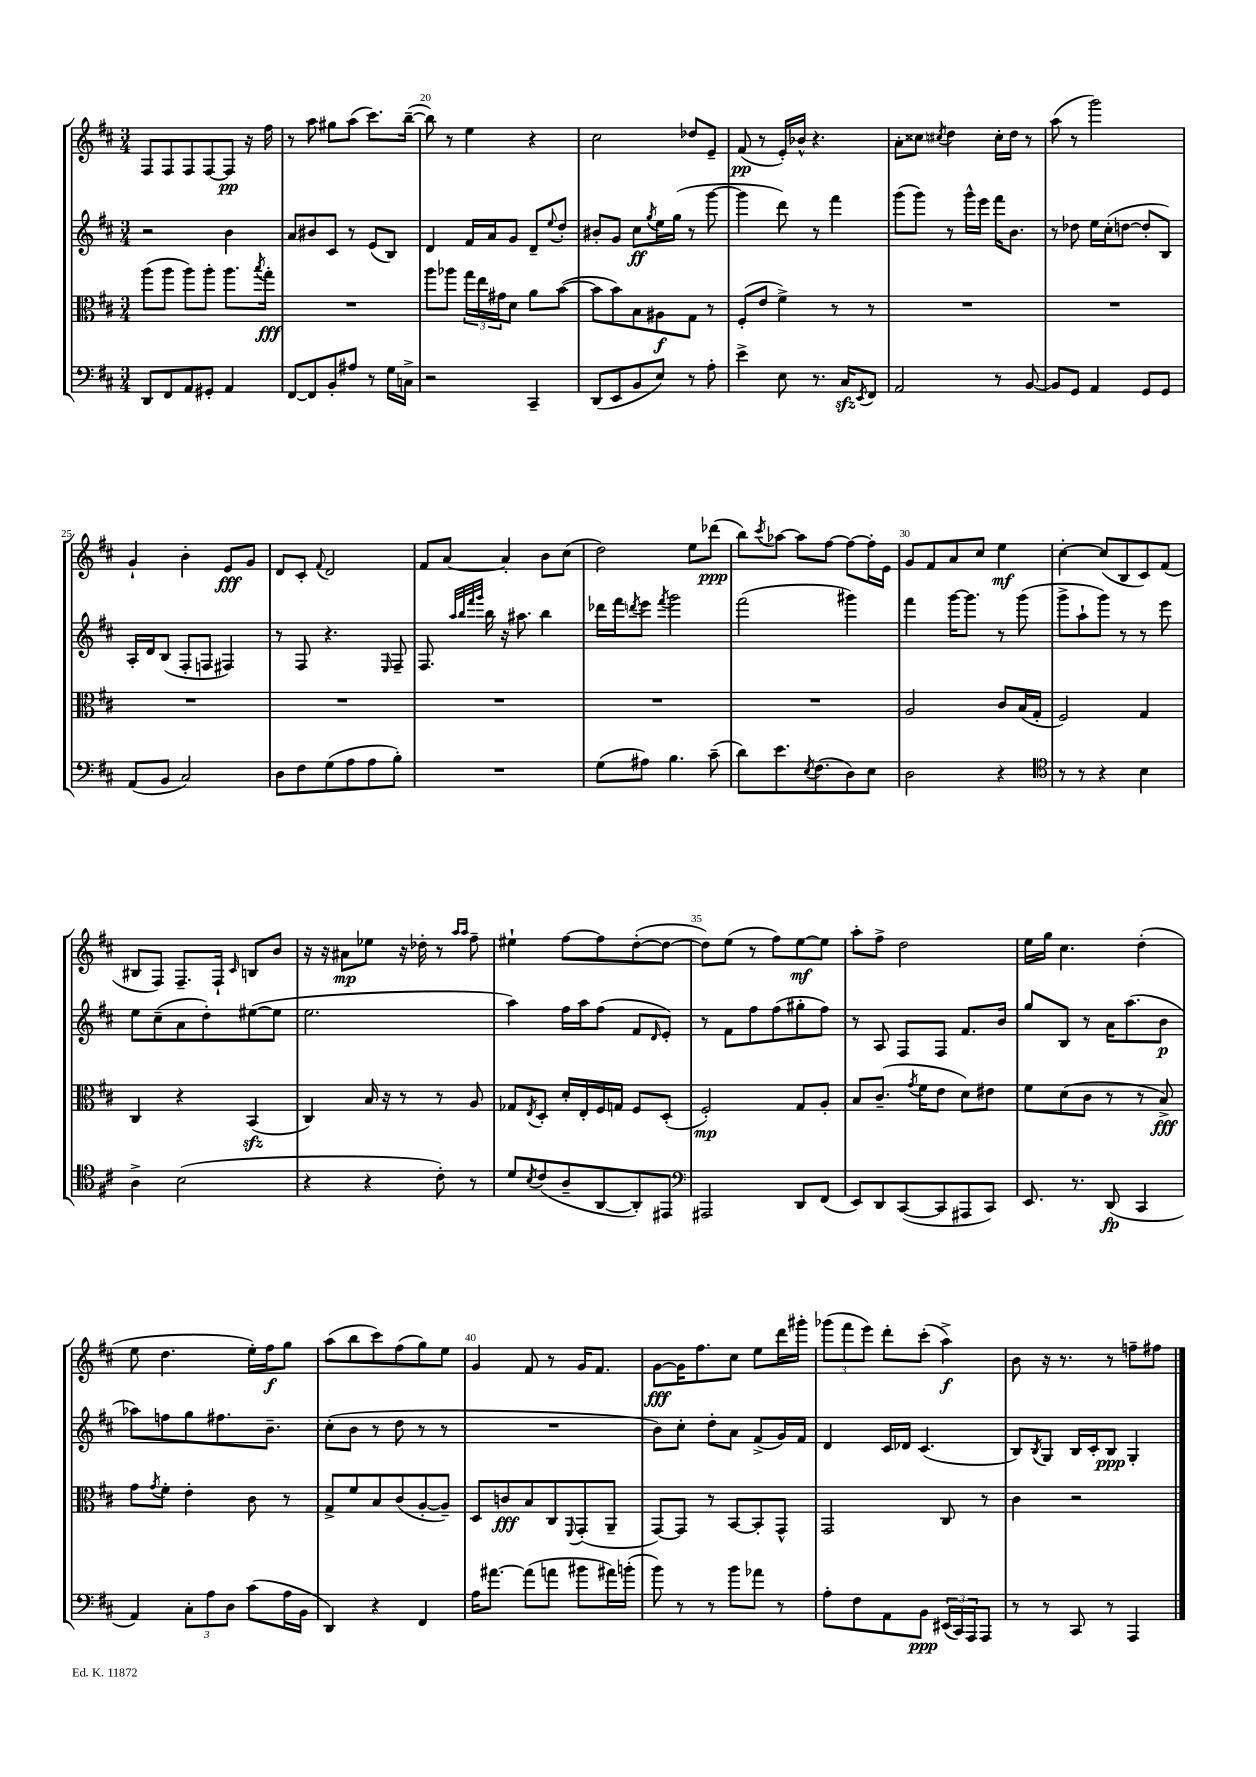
<<
\new StaffGroup <<
\new Staff = "s0" {
    \clef treble \key d \major \numericTimeSignature \time 3/4
    fis8 fis8 fis8 fis8~ fis8\pp r16 fis''16 |
    r8 a''8 gis''8 a''8( cis'''8.) b''16~--( |
    b''8) r8 e''4 r4 |
    cis''2 des''8 e'8-- |
    fis'8\pp( r8 e'16-.) bes'16-^ r4. |
    a'8-. cisis''8 \acciaccatura { cis''8 } d''4 cis''16-. d''16 r8 |
    a''8( r8 g'''2) |
    g'4-! b'4-. e'8\fff g'8 |
    d'8 cis'8-. \appoggiatura { fis'8 } d'2 |
    fis'8 a'8~ a'4-. b'8 cis''8( |
    d''2) e''8 des'''8\ppp( |
    b''8) \acciaccatura { cis'''8 } aes''8~ aes''8 fis''8~ fis''8~ fis''16-. e'16 |
    g'8 fis'8 a'8 cis''8 e''4\mf |
    cis''4~-. cis''8( b8 cis'8) fis'8( |
    bis8 fis8) fis8.-- fis16-! \grace { cis'16 } b8 b'8 |
    r16 r16 ais'8\mp ees''8 r16 des''16-. r8 \grace { a''16 a''16 } fis''8-- |
    eis''4-! fis''8~ fis''8 d''8~-.( d''8~ |
    d''8) e''8( r8 fis''8) e''8~\mf e''8 |
    a''8-. fis''8-> d''2 |
    e''16 g''16 cis''4. d''4-.( |
    e''8 d''4. e''16-.) fis''16\f g''8 |
    a''8( b''8 cis'''8) fis''8( g''8) e''8 |
    g'4 fis'8 r8 g'16 fis'8. |
    g'8~\fff g'16 fis''8. cis''8 e''8 d'''16 gis'''16-. |
    \tuplet 3/2 { ges'''8( fis'''8 e'''8) } d'''8-. cis'''8-.( a''4->\f) |
    b'8 r16 r8. r8 f''8-- fis''8 \bar "|." |
}
\new Staff = "s1" {
    \clef treble \key d \major \numericTimeSignature \time 3/4
    r2 b'4 |
    a'8 bis'8 cis'8 r8 e'8( b8) |
    d'4 fis'16 a'16 g'8 d'8-- \appoggiatura { e''8 } d''8-. |
    bis'8-. g'8 cis''8\ff \acciaccatura { g''8 } e''16 g''16( r8 g'''8~ |
    g'''4 d'''8) r8 fis'''4 |
    g'''8( g'''8) r8 g'''16-^ e'''16 fis'''16 b'8. |
    r8 des''8 e''16 cis''16-.( d''8~ d''8-. b8) |
    a16-. d'16 b8( fis8-. f8 fis4) |
    r8 fis8 r4. \grace { e16 } fis8-- |
    fis8. \grace { a''32 b''32 fis'''32 g'''32 } b''16 r16 ais''8. b''4 |
    des'''16 fis'''16 \acciaccatura { d'''8 } e'''8 \acciaccatura { fis'''8 } g'''2 |
    fis'''2( gis'''4) |
    fis'''4 g'''16~ g'''8. r8 g'''8( |
    g'''8-> a''8-! g'''8) r8 r8 e'''8 |
    e''8 cis''8--( a'8 d''8-.) eis''8~( eis''8 |
    e''2. |
    a''4) fis''16 a''16 fis''8( fis'8 \grace { d'16 } e'8-.) |
    r8 fis'8 fis''8 fis''8( gis''8-. fis''8) |
    r8 a8 fis8 fis8 fis'8. b'16 |
    g''8 b8 r8 a'16 a''8.( b'8\p |
    aes''8) f''8 g''8 fis''8. b'8.-- |
    cis''8-.( b'8 r8 d''8 r8 r8 |
    R2. |
    b'8) cis''8-. d''8-. a'8 fis'8->( g'16) fis'16 |
    d'4 cis'16 des'16 cis'4.( |
    b8) \acciaccatura { b8 } g8 b16 cis'16-. b8\ppp g4-. \bar "|." |
}
\new Staff = "s2" {
    \clef alto \key d \major \numericTimeSignature \time 3/4
    a''8( a''8 a''8) a''8-. a''8. \acciaccatura { b''8 } g''16-.\fff |
    R2. |
    a''8 aes''8 \tuplet 3/2 { g''16 e''16 gis'16 } d'8 a'8 b'8~( |
    b'8 b'8) b8 ais8\f g8 r8 |
    fis8-.( e'8 fis'4->) r8 r8 |
    R2. |
    R2. |
    R2. |
    R2. |
    R2. |
    R2. |
    R2. |
    a2 cis'8 b16( g16-. |
    fis2) g4 |
    cis4 r4 b,4\sfz( |
    cis4) b16 r16 r8 r8 a8 |
    ges8 \acciaccatura { e8 } d8-. d'16-. e16-. fis16 g16 fis8 d8-.( |
    fis2-.\mp) g8 a8-. |
    b8 cis'8.--( \acciaccatura { g'8 } fis'16 e'8 d'8) eis'8 |
    fis'8 d'8( cis'8 r8 r8 b8->\fff) |
    g'8 \acciaccatura { g'8 } fis'8-. e'4-. cis'8 r8 |
    g8-> fis'8 b8 cis'8( a8~-. a8--) |
    d8 c'8\fff b8 cis8 \appoggiatura { fis,8 } g,8-.( a,8-- |
    g,8~) g,8 r8 b,8~ b,8-. g,8-^ |
    g,2 cis8 r8 |
    cis'4 r2 \bar "|." |
}
\new Staff = "s3" {
    \clef bass \key d \major \numericTimeSignature \time 3/4
    d,8 fis,8 a,8 gis,8-. a,4 |
    fis,8~ fis,8 b,8-. ais8 r8 g16 c16-> |
    r2 cis,4-- |
    d,8( e,8 b,8 e8) r8 a8-. |
    e'4-> e8 r8. cis16\sfz \acciaccatura { e,8 } fis,8 |
    a,2 r8 b,8~ |
    b,8 g,8 a,4 g,8 g,8 |
    a,8( b,8 cis2) |
    d8 fis8 g8( a8 a8 b8-.) |
    R2. |
    g8( ais8) b4. cis'8--( |
    d'8) e'8. \acciaccatura { e8 } fis8.( d8) e8 |
    d2 r4 |
    \clef tenor r8 r8 r4 b4 |
    a4-> b2( |
    r4 r4 cis'8-.) r8 |
    d'8 \acciaccatura { b8 } cis'8( a8-- a,8~ a,8-.) eis,8 |
    \clef bass ais,,2 d,8 fis,8( |
    e,8) d,8 cis,8~( cis,8 ais,,8 cis,8) |
    e,8. r8. d,8\fp( cis,4 |
    a,4) \tuplet 3/2 { cis8-. a8 d8 } cis'8( a16 b,16 |
    d,4) r4 fis,4 |
    a16 ais'8.~ ais'8( a'8 bis'8 ais'16) b'16-.( |
    b'8) r8 r8 b'8 aes'8 r8 |
    a8-. fis8 a,8 b,8\ppp \tuplet 3/2 { eis,16( cis,16) a,,16 } a,,8 |
    r8 r8 cis,8 r8 a,,4 \bar "|." |
}
>>
>>
\layout { \context { \Score currentBarNumber = #18 \override BarNumber.break-visibility = ##(#f #t #t) barNumberVisibility = #(every-nth-bar-number-visible 5) } }
